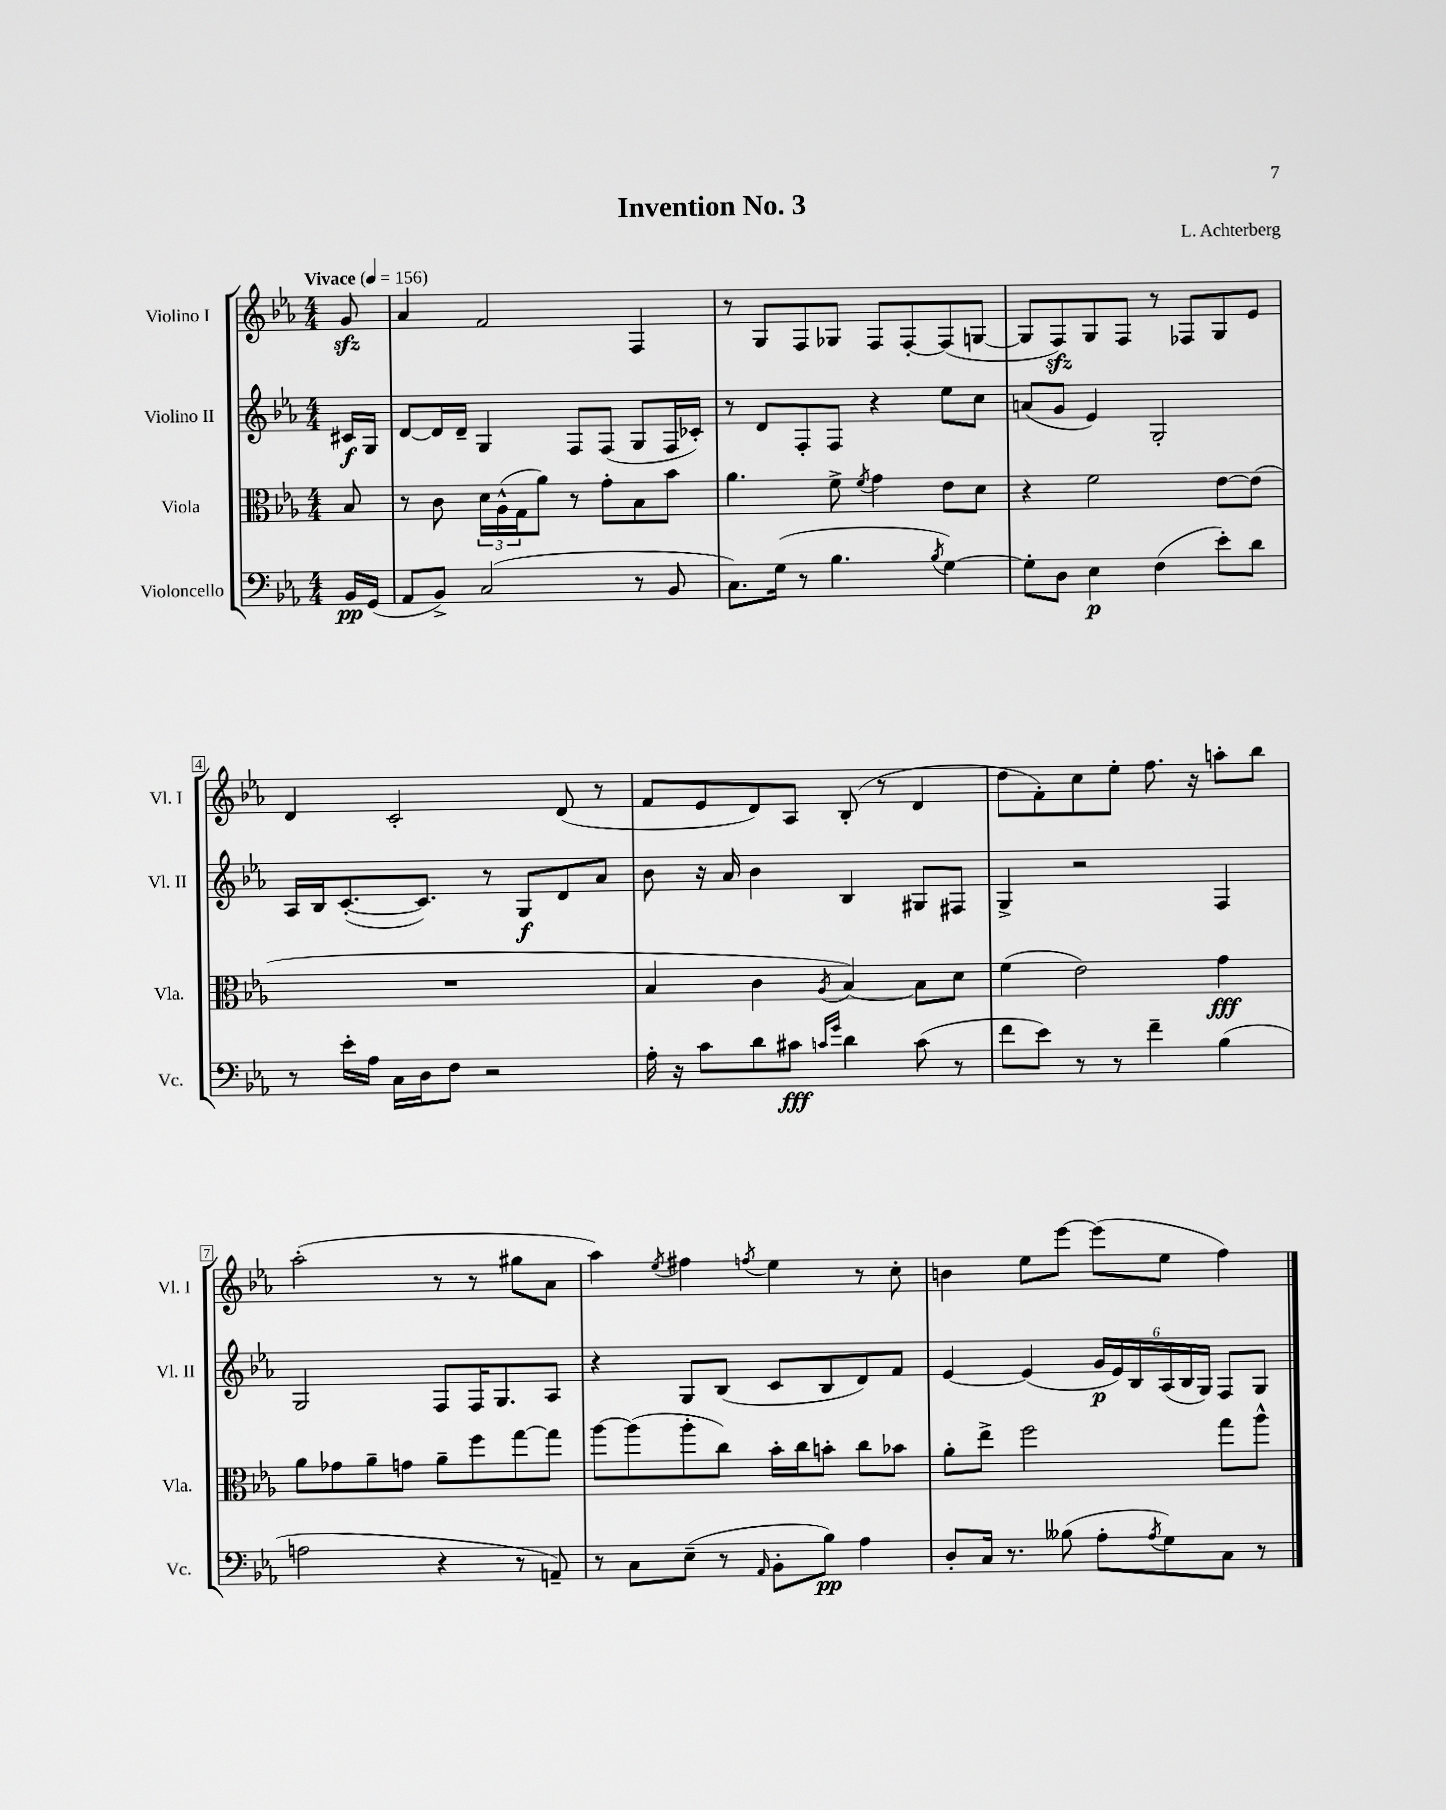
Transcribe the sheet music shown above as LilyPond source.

\header { title = "Invention No. 3" composer = "L. Achterberg" }
<<
\new StaffGroup <<
\new Staff = "s0" \with { instrumentName = "Violino I" shortInstrumentName = "Vl. I" } {
    \clef treble \key ees \major \numericTimeSignature \time 4/4 \partial 8 \tempo "Vivace" 4 = 156
    g'8\sfz |
    aes'4 f'2 f4 |
    r8 g8 f8 ges8 f8 f8~-. f8( g8~ |
    g8 f8\sfz) g8 f8 r8 fes8 g8 ees'8 |
    d'4 c'2-. d'8( r8 |
    f'8 ees'8 d'8) aes8 bes8-.( r8 d'4 |
    d''8 f'8-.) c''8 ees''8-. f''8. r16 a''8-. bes''8 |
    aes''2-.( r8 r8 gis''8 aes'8 |
    aes''4) \acciaccatura { ees''8 } fis''4 \acciaccatura { f''8 } ees''4 r8 c''8-. |
    b'4 ees''8 ees'''8~ ees'''8( ees''8 f''4) \bar "|." |
}
\new Staff = "s1" \with { instrumentName = "Violino II" shortInstrumentName = "Vl. II" } {
    \clef treble \key ees \major \numericTimeSignature \time 4/4 \partial 8
    cis'16\f g16 |
    d'8~ d'16 d'16-- g4 f8 f8( g8 f16 ces'16-.) |
    r8 d'8 f8-. f8 r4 ees''8 c''8 |
    a'8( g'8 ees'4) g2-. |
    aes16 bes16 c'8.~-.( c'8.) r8 g8\f d'8 aes'8 |
    bes'8 r16 aes'16 bes'4 bes4 gis8 fis8 |
    g4-> r2 f4 |
    g2 f8 f16 g8. aes8 |
    r4 g8 bes8( c'8 bes8 d'8) f'8 |
    ees'4~ ees'4( \tuplet 6/4 { g'16\p ees'16) bes16 aes16( bes16 g16) } f8 g8 \bar "|." |
}
\new Staff = "s2" \with { instrumentName = "Viola" shortInstrumentName = "Vla." } {
    \clef alto \key ees \major \numericTimeSignature \time 4/4 \partial 8
    bes8 |
    r8 c'8 \tuplet 3/2 { d'16 aes16-^( g16 } aes'8) r8 g'8-. bes8 bes'8 |
    aes'4. f'8-> \acciaccatura { f'8 } g'4 ees'8 d'8 |
    r4 f'2 ees'8~ ees'8( |
    R1 |
    bes4 c'4 \acciaccatura { aes8 } bes4~) bes8 d'8 |
    f'4( ees'2) g'4\fff |
    aes'8 ges'8 aes'8-- g'8 aes'8-- f''8 g''8~ g''8 |
    aes''8~ aes''8( aes''8-. c''8) bes'16-. c''16 b'8-. c''8 bes'8 |
    aes'8-. ees''8-> f''2 g''8 aes''8-^ \bar "|." |
}
\new Staff = "s3" \with { instrumentName = "Violoncello" shortInstrumentName = "Vc." } {
    \clef bass \key ees \major \numericTimeSignature \time 4/4 \partial 8
    bes,16\pp g,16( |
    aes,8 bes,8->) c2( r8 bes,8 |
    c8.) g16( r8 bes4. \acciaccatura { bes8 } g4~) |
    g8-. d8 ees4\p f4( ees'8-.) d'8 |
    r8 ees'16-. aes16 c16 d16 f8 r2 |
    aes16-. r16 c'8 d'8 cis'8\fff \grace { c'16 g'16 } d'4 c'8( r8 |
    f'8 ees'8) r8 r8 f'4-- bes4( |
    a2 r4 r8 a,8--) |
    r8 c8 ees8--( r8 \grace { aes,16 } bes,8-. bes8\pp) aes4 |
    d8-. c16 r8. beses8( aes8-. \acciaccatura { aes8 } g8) c8 r8 \bar "|." |
}
>>
>>
\layout { \context { \Score \override BarNumber.stencil = #(make-stencil-boxer 0.1 0.3 ly:text-interface::print) } }
